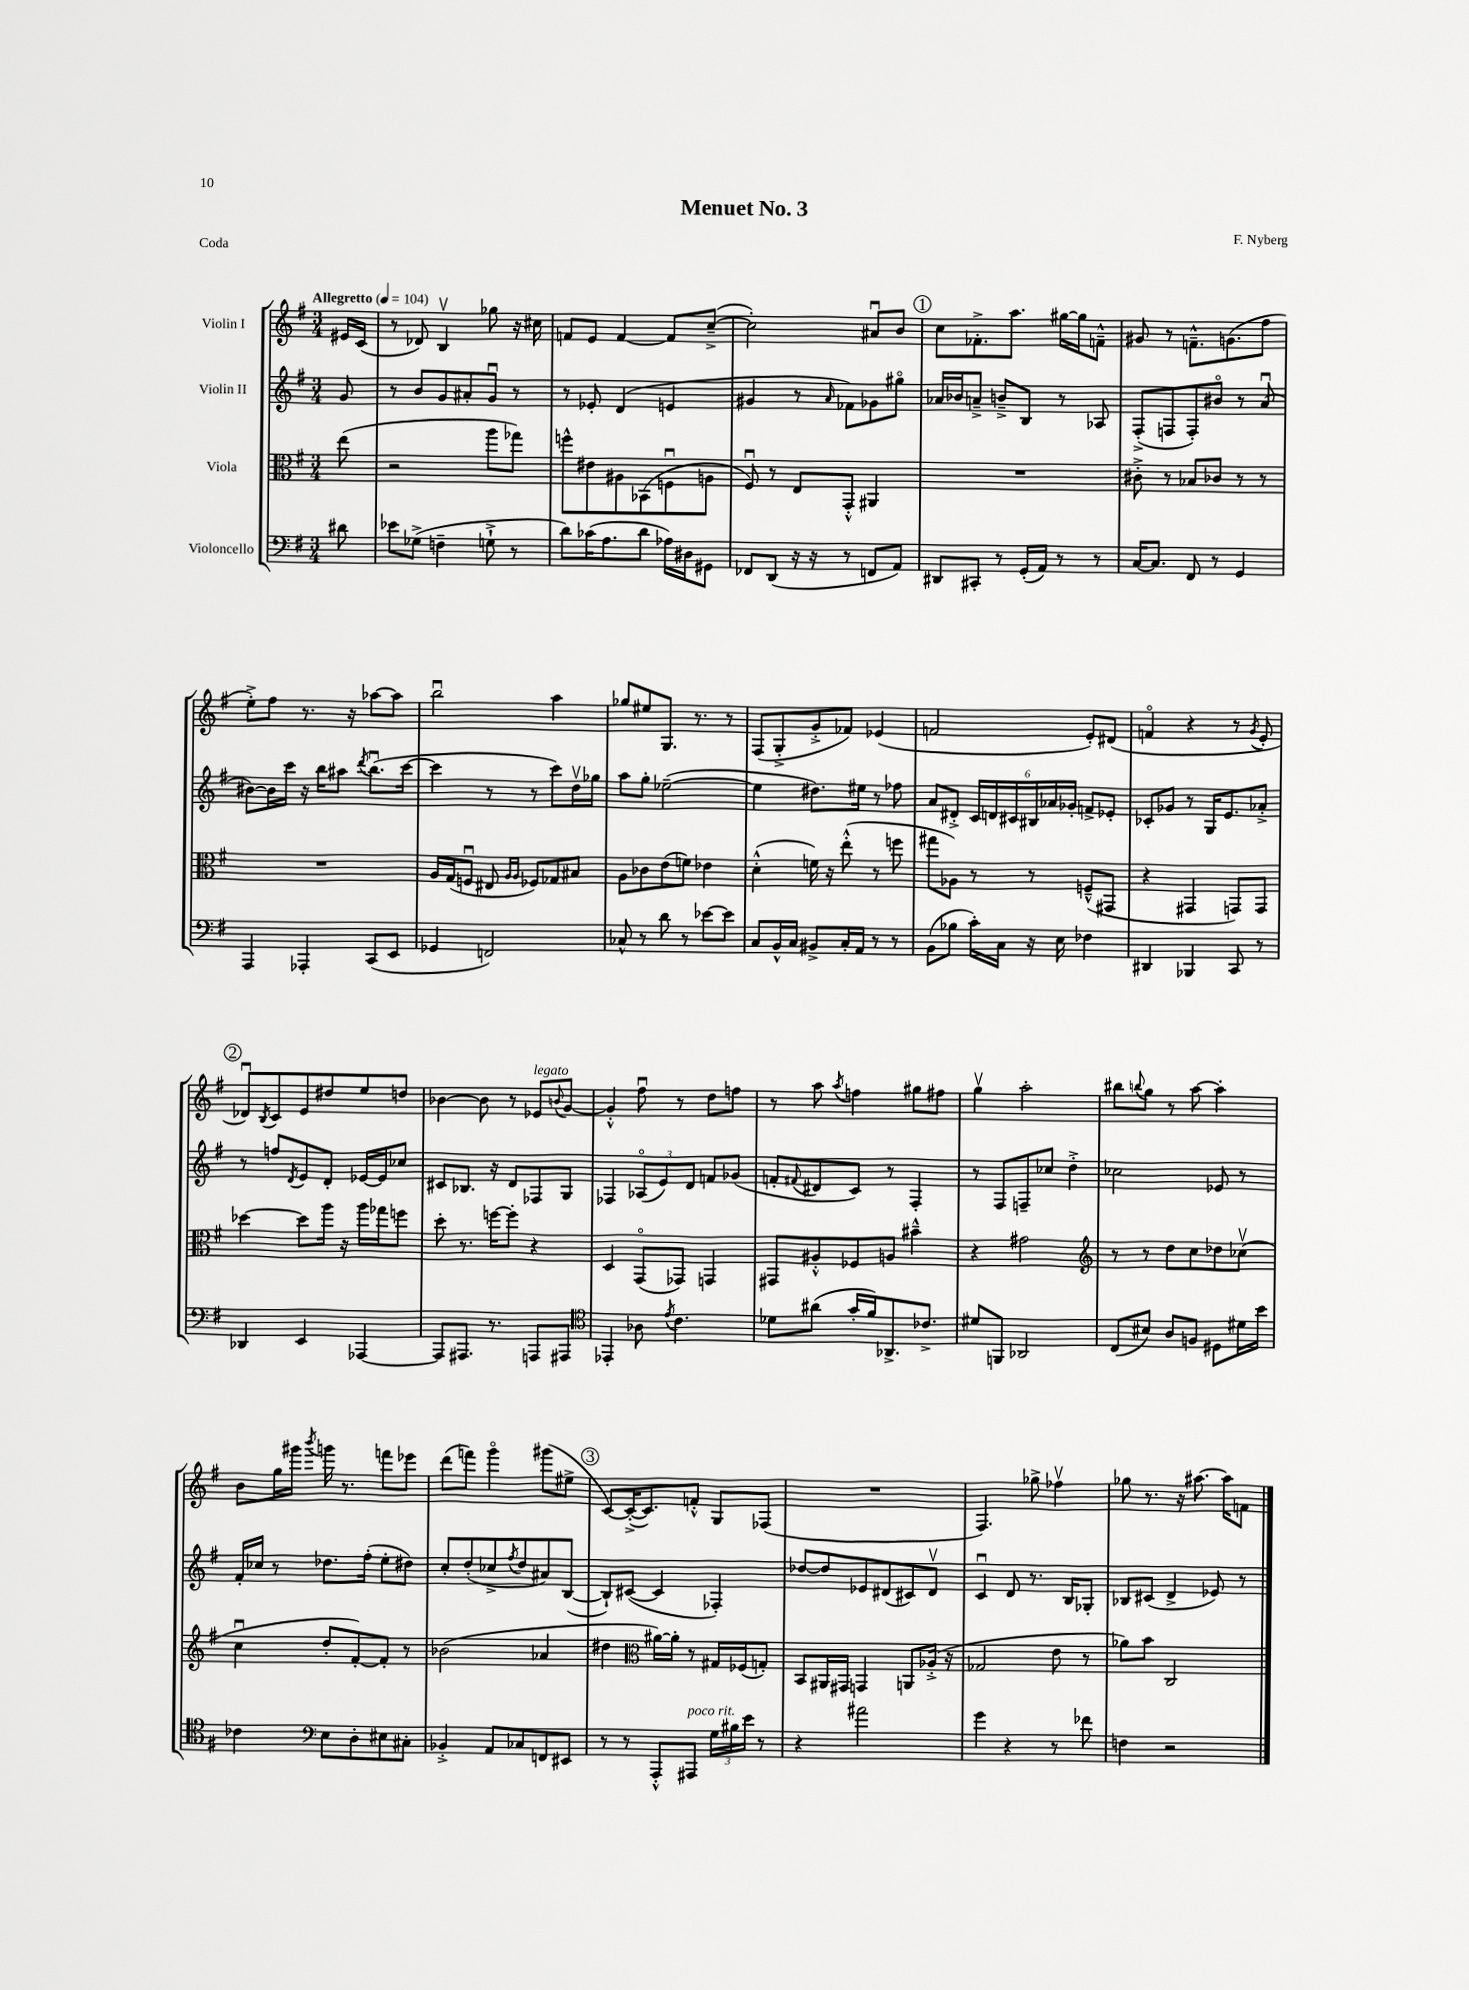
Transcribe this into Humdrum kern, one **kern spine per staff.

**kern	**kern	**kern	**kern
*staff4	*staff3	*staff2	*staff1
*clefF4	*clefC3	*clefG2	*clefG2
*k[f#]	*k[f#]	*k[f#]	*k[f#]
*M3/4	*M3/4	*M3/4	*M3/4
*MM104	*MM104	*MM104	*MM104
8d#	(8ee	8g	16e#
.	.	.	(16c
=	=	=	=
8e-	2r	8r	8r
(8G-^	.	8b	8d-)
4F~	.	8g	4Bv
.	.	8a#'	.
8G`^	8aa	8gu	8gg-
8r	8gg-)	8r	16r
.	.	.	16cc#
=	=	=	=
8d)	8ff^^	8r	8f
(16c-	8e#	8e-'	8e
8.A	.	.	.
.	8A#	(4d	[4f
8d	(8BB-	.	.
16A-)	8Fu	4e	8f]
16D#	.	.	.
8GG#	8A	.	([8cc~^
=	=	=	=
8FF-	8F#u)	4g#	2cc'])
(8DD	8r	.	.
16r	8E	8r	.
16r	.	.	.
.	.	16qqa	.
8r	8GG'^^	8f-)	.
8FF	4AA#	8g-	8a#u
8AA)	.	8gg#o	8b
=	=	=	=
8DD#	2.r	16a-	8cc
.	.	16b-	.
8CC#'	.	8a~^	8.f-'^
8r	.	8b~^	.
.	.	.	8.aa
(16GG'	.	8B	.
16AA)	.	.	.
8r	.	8r	[16gg#
.	.	.	16gg#]
8r	.	8A-	8f~^^
=	=	=	=
[16C	8c#'^	(8F#'^	8g#
8.C]	.	.	.
.	8r	8F	8r
8FF#	8B-	8F')	8.f~^^
8r	8c-	8b#o	.
.	.	.	(8.g
4GG	8r	8r	.
.	8r	(8au	8ff#
=	=	=	=
4AAA	2.r	[8b#)	8ee'^)
.	.	16b#]	8ff#
.	.	16ccc	.
4AAA-'	.	16r	8.r
.	.	16bb	.
.	.	8aa#	.
.	.	.	16r
.	.	8qddd	.
(8CC	.	(8.bbu	[8aa-
8EE	.	.	8aa-]
.	.	[16ccc	.
=	=	=	=
4GG-	16A	4ccc]	2bbu
.	(16G	.	.
.	8Fu	.	.
2FF)	8E#	8r	.
.	16qqA	.	.
.	16qqA	.	.
.	8F-)	8r	.
.	8G-	8ccc)	4aa
.	8B#	16ddv	.
.	.	16gg-	.
=	=	=	=
8C-^^	8A	8aa	8gg-
8r	8c-	8gg'	8ee#
8d	(8e	([2ee-~	8.G
8r	8f)	.	.
.	.	.	8.r
[8e-	4e-	.	.
8e-]	.	.	8r
=	=	=	=
8C	(4d'^^	4ee-]	(8F#
16BB^^	.	.	8G'^
16C	.	.	.
8BB#^	16f)	8.dd#)	8g'^
.	16r	.	.
16C'	(8ee'^^	.	8f-)
16AA	.	16ee#	.
8r	8r	8r	(4e-
8r	8ff	8ff-	.
=	=	=	=
(8BB	8gg#	8a	2f
8B-	8A-)	8d#'^	.
16c')	8r	24c	.
.	.	24d	.
16C	.	.	.
.	.	24c#	.
16r	8r	24B#	.
.	.	24a-	.
16E	.	.	.
.	.	24g-'	.
4F-	(8F~^^	8f^	8e')
.	8GG#	8e-'	(8d#
=	=	=	=
4DD#	4r	8c-'	4fo
.	.	8g-	.
4BBB-	4GG#	8r	4r
.	.	16G	.
.	.	8.e	.
8CC	8GG)	.	8r
.	.	.	8qg
8r	8GG	8a-'^	8e'
=	=	=	=
4DD-	[4dd-	8r	8d-u)
.	.	.	8qB
.	.	8ff	8c
.	.	8qd	.
4EE	8dd-]	8e	8e
.	16aa	8d'	8dd#
.	16r	.	.
[4AAA-	16aa	[16e-	8ee
.	16gg-	16e-]	.
.	8ff	8cc-	8dd
=	=	=	=
8AAA-]	8dd'	8c#	[4b-
8.AAA#	8.r	8.B-	.
.	.	.	8b-]
8.r	[16ff	16r	.
.	8ff']	8d	8r
8AAA	4r	8F-	8e-
.	.	.	8qqb
8AAA#	.	8G	[8g
=	=	=	=
*clefC4	*	*	*
4EE-'	4D	4F-	4g'^^]
8A-	(8GGo	(12A-o	8ff#u
.	.	12e)	.
8qe	.	.	.
4.c	8GG-)	.	8r
.	.	12d	.
.	4GG	8f	8dd
.	.	(8g-	8ff
=	=	=	=
8d-	8GG#	8f'	8r
.	.	8qqf#	.
(8a#	8A#'^^	8d#	8aa
.	.	.	8qaa
16g'	8F-	8c)	4ff
16f#)	.	.	.
8.AA-^	8A	8r	.
.	4b#~^^	4F#'	8gg#
8.c-^	.	.	.
.	.	.	8ff#
=	=	=	=
8d#	4r	8r	4ggv
8FF	.	8F#	.
2AA-	2g#	8F~	2aa'
.	.	8cc-	.
.	.	4dd'^	.
=	=	=	=
*	*clefG2	*	*
(8C	8r	2cc-	8bb#
.	.	.	8qqbb
8B#)	8r	.	8gg
8A	8dd	.	8r
8F	8cc	.	[8aa
8D#	8dd-	8e-	4aa']
16d#	(8cc-v	8r	.
16b	.	.	.
=	=	=	=
4c-	4ccu	16f#'	8b
.	.	16cc-	.
.	.	8r	16gg
.	.	.	16ggg#
*clefF4	*	*	*
.	.	.	8qbbb
8E	8dd'	8.dd-	16ggg
.	.	.	8.r
8D'	[8f#')	.	.
.	.	(16ff#'	.
8E#	8f#']	8ee'	8fff
8C#'	8r	8dd#)	8eee-
=	=	=	=
4BB-'^	(2b-	8cc'	(8ddd
.	.	(8dd'	8fff)
8AA	.	8cc-^	4gggo
.	.	8qff#	.
8C-	.	8dd	.
8FF	4a-	8a#)	(8ggg#
8EE#	.	([8B	8ee#^
=	=	=	=
8r	4dd#	8B`])	[8c)
8r	.	([8c#	(16c'^_
.	.	.	8.c])
*	*clefC3	*	*
8AAA'^^	[16a#)	4c#]	.
.	16a#']	.	.
8AAA#	8r	.	8f'^^
24G	16G#	4F-')	8G
24B#	.	.	.
.	(16F-	.	.
24e	.	.	.
8r	8G')	.	(8F-
=	=	=	=
4r	8BB	[8dd-	2.r
.	16AA#	8dd-]	.
.	16GG#	.	.
2a#	4GG	8e-	.
.	.	(8d#	.
.	8AA	8c#)	.
.	(16A-'^	8d#v	.
.	16r	.	.
=	=	=	=
4g	2G-	4cu	4.F#)
4r	.	8d	.
.	.	8.r	8gg-^
8r	8e	.	4ff-v
.	.	16B	.
8f-	8r	8G-'	.
=	=	=	=
4F	8a-)	8B-	8gg-
.	8b	(8c#	8.r
2r	2C	4d^	.
.	.	.	16r
.	.	.	[8.aa#
.	.	8e-)	.
.	.	.	16aa#]
.	.	8r	8f
==	==	==	==
*-	*-	*-	*-
